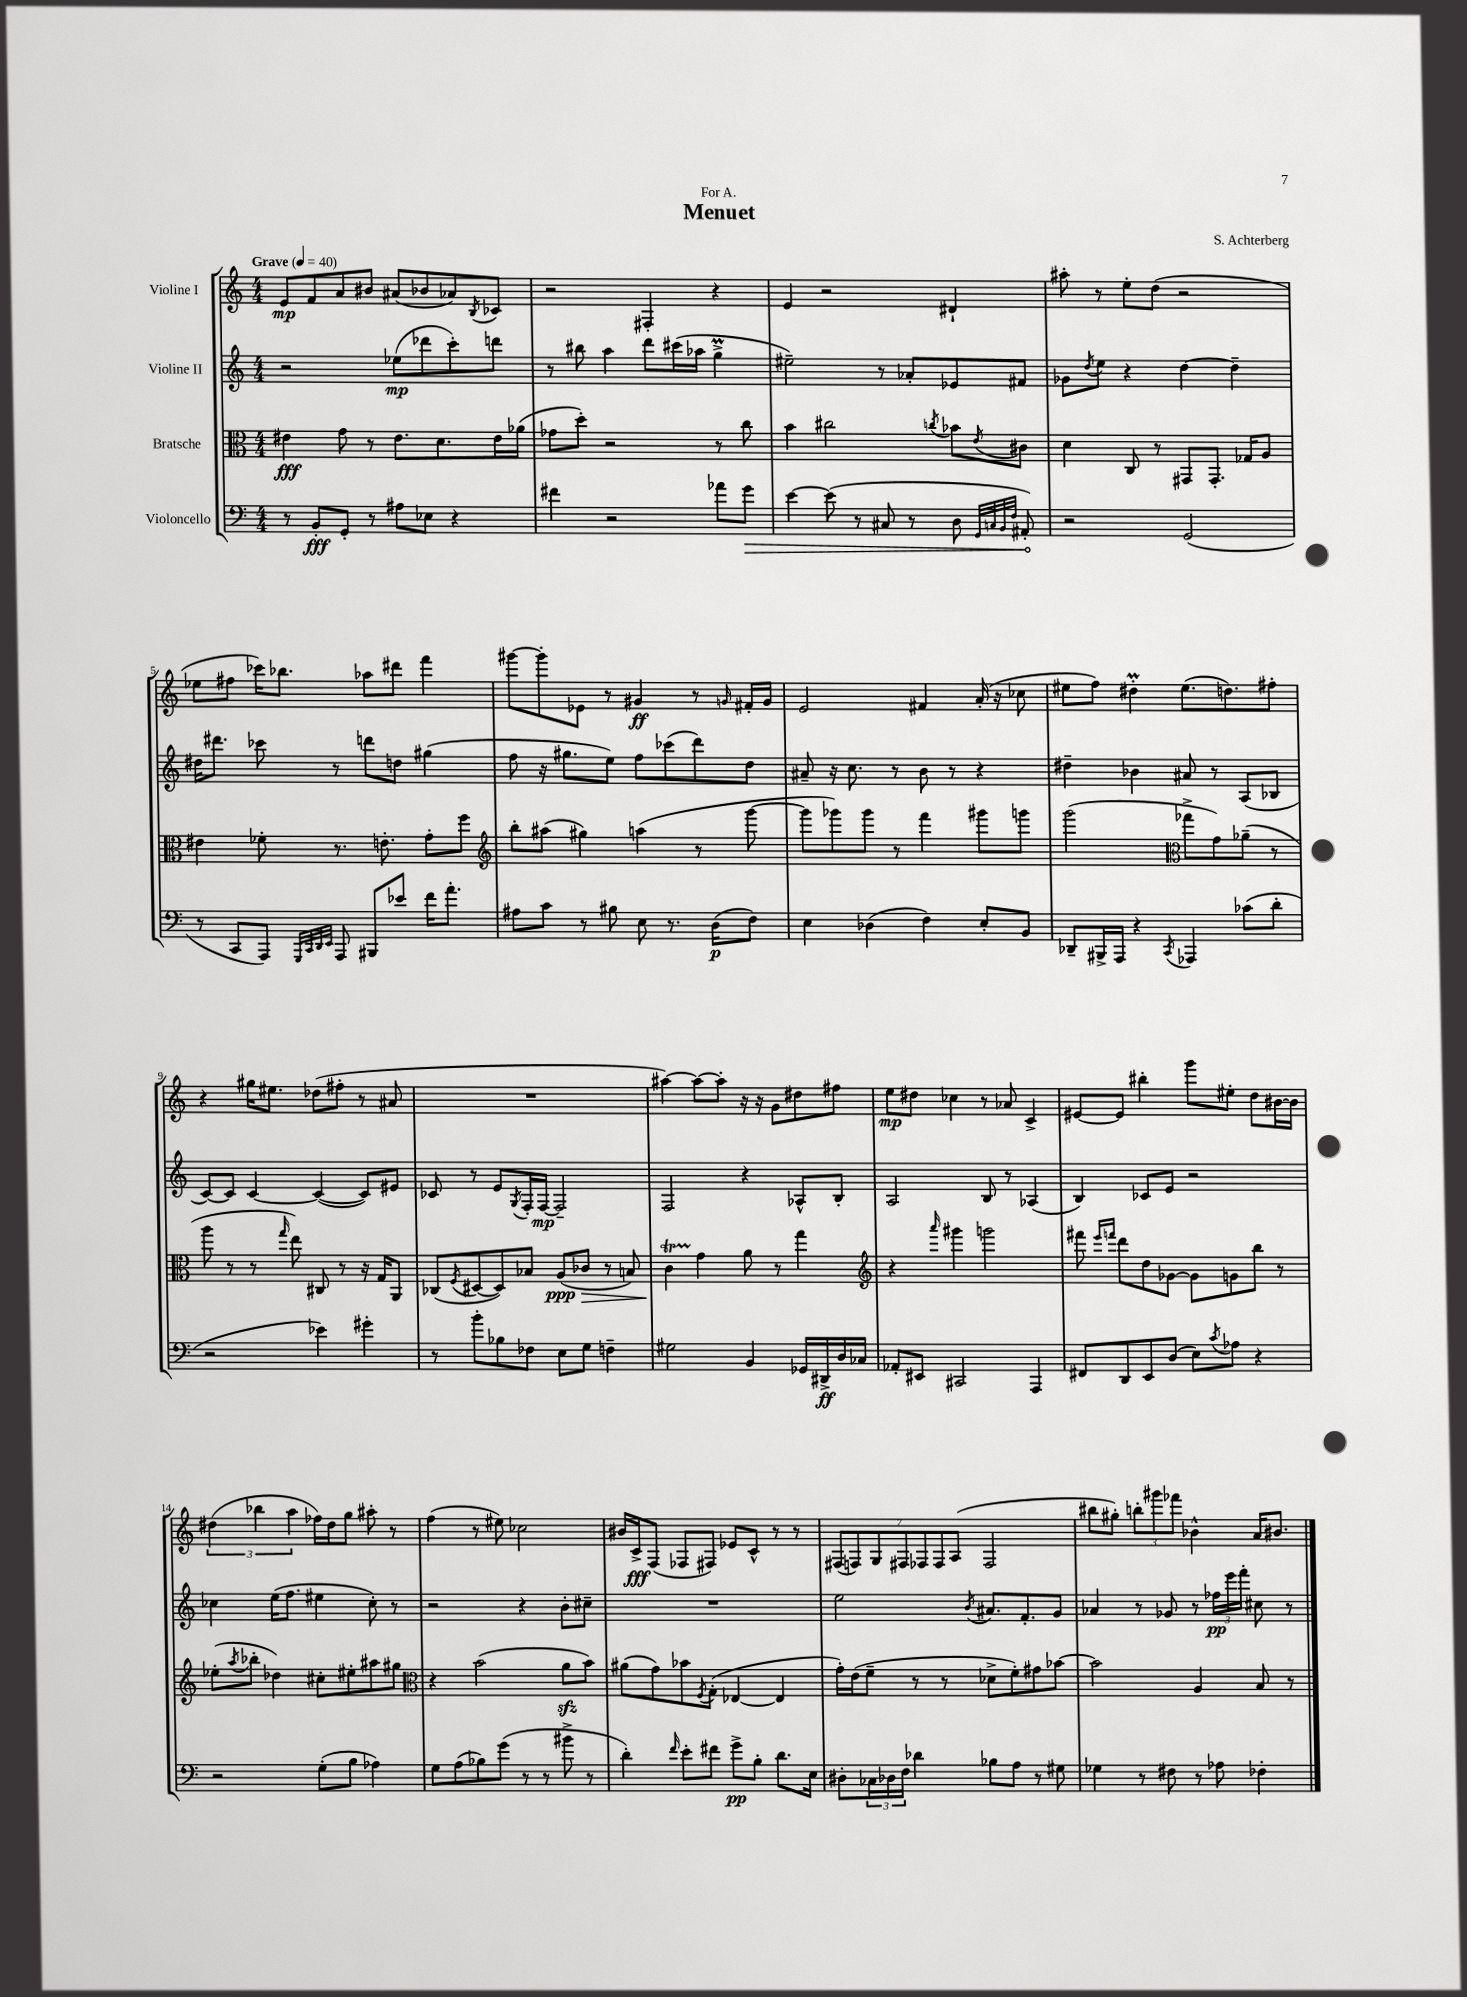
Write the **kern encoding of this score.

**kern	**kern	**kern	**kern
*staff4	*staff3	*staff2	*staff1
*clefF4	*clefC3	*clefG2	*clefG2
*k[]	*k[]	*k[]	*k[]
*M4/4	*M4/4	*M4/4	*M4/4
*MM40	*MM40	*MM40	*MM40
8r	4e#	2r	8e
8BB'	.	.	8f
8GG'	8g	.	8a
8r	8r	.	8b#
8A#	8.e#	(8ee-	(8a#
8E-	.	8ddd-	8b-
.	8.d	.	.
4r	.	8ccc')	8a-)
.	.	.	8qB
.	16e#	8ddd	8c-
.	(16a-	.	.
=	=	=	=
4f#	8g-	8r	2r
.	8dd')	8bb#	.
2r	2r	4aa	.
.	.	8ddd	4F#'
.	.	(16ccc#	.
.	.	16aa-	.
8a-	8r	4gg^	4r
8g	8cc	.	.
=	=	=	=
[4e	4b	2ee#~)	4e
(8e]	2cc#	.	2r
8r	.	.	.
8C#	.	8r	.
8r	.	8a-'	.
.	8qcc	.	.
8D	8b-	8e-	4d#`
32qqGG	.	.	.
32qqC	.	.	.
32qqBB	.	.	.
32qqF	8qe	.	.
8AA#')	8c#	8f#	.
=	=	=	=
2r	4d	8g-	8aa#'
.	.	8qdd	.
.	.	8ee	8r
.	8C	4r	8ee'
.	8r	.	(8dd
(2GG	8GG#	[4dd	2r
.	8.GG#'	.	.
.	.	4dd~]	.
.	16G-	.	.
.	8A	.	.
=	=	=	=
8r	4e#	16dd#	8ee-
.	.	8.ddd#	.
8CC	.	.	8ff#
8AAA)	8f-'	8ccc-	16ccc-)
.	.	.	8.bb-
32qqGGG	.	.	.
32qqCC	.	.	.
32qqDD	.	.	.
32qqEE	.	.	.
8AAA	8.r	8r	.
8BBB#	.	8ddd	8aa-
.	8.e'	.	.
8e-	.	8dd	8ddd#
16f	8g'	(4gg#	4fff
8.a'	.	.	.
.	8ff	.	.
=	=	=	=
*	*clefG2	*	*
8A#	8bb'	8ff	[8ggg#
8c	(8aa#	16r	8ggg#']
.	.	8.gg#	.
8r	4gg#)	.	8e-
8B#	.	8ee)	8r
8E	(4aa	8ff	4g#
8.r	.	(8ccc-	.
.	8r	8ddd)	8r
(16D	.	.	.
.	.	.	16qqg
8F)	[8ggg	8dd	16f#'
.	.	.	16g
=	=	=	=
4E	8ggg]	8a#~	2e
.	8ggg-)	16r	.
.	.	8.cc	.
(4D-	8ggg-	.	.
.	8r	8r	.
4F)	4fff	8b	4f#
.	.	8r	.
8E'	8ggg#	4r	(16a'
.	.	.	16r
8BB	8ggg	.	8cc-
=	=	=	=
8DD-~	(2ggg	4dd#~	8ee#
16BBB#^	.	.	8ff)
16AAA	.	.	.
4r	.	4b-	4dd#'
*	*clefC3	*	*
8qCC	.	.	.
4AAA-	8gg-^	8a#	(8.ee#
.	8g)	8r	.
.	.	.	8.dd)
(8c-	(8a-~	(8A	.
8d'	8r	8B-	8ff#'
=	=	=	=
2r	8aa	[8c)	4r
.	8r	8c]	.
.	8r	[4c	16gg#
.	.	.	8.ee#
.	16qqgg	.	.
.	8ee)	.	.
4e-)	8C#	(4c_	(8dd-
.	8r	.	8ff#'
4g#'	16r	8c])	8r
.	16G	.	.
.	8AA	8e#	8a#
=	=	=	=
8r	(8C-	8c-	1r
.	8qF	.	.
8b'	[8D#	8r	.
8B-	8D#])	8e	.
.	.	8qG	.
8F-	8B-	16F'	.
.	.	[16F	.
8E	(8A	2F~]	.
8G	8c-	.	.
4F~	8r	.	.
.	8B)	.	.
=	=	=	=
2G#	4c	2F	[4aa#)
.	4g	.	8aa#_
.	.	.	8aa#']
4BB	8a	4r	16r
.	.	.	16r
.	8r	.	8g
16GG-	4gg	8A-^^	8dd#
16DD#^	.	.	.
16D	.	8B'	8ff#
16C-	.	.	.
=	=	=	=
*	*clefG2	*	*
8AA-'	4r	2A	8ee
8EE#	.	.	8dd#
.	16qqaaa	.	.
2CC#	4ggg#	.	4cc-
.	2ggg	8B	8r
.	.	8r	8a-
4AAA	.	(4A-	4c^
=	=	=	=
8FF#	8fff#	4B)	[8e#
.	16qqeee	.	.
.	16qqfff	.	.
8DD	8ddd	.	8e#]
8EE	8dd	8c-	4bb#'
(8D	[8g-	8e	.
8E)	8g-]	2r	8ggg
8qc	.	.	.
8A-	8g	.	8ee#'
4r	8bb	.	8dd
.	8r	.	[16b#
.	.	.	16b#]
=	=	=	=
2r	(8ee-'	4cc-	(6dd#
.	8qaa	.	.
.	8bb-'	.	.
.	.	.	6bb-
.	4dd-)	(16ee	.
.	.	8.ff	.
.	.	.	6aa
(8G'	8cc#'	4ee#	16ff-)
.	.	.	16dd#
8B	8ee#'	.	8gg
4A-)	8aa#	8cc-')	8aa#'
.	8gg#	8r	8r
=	=	=	=
*	*clefC3	*	*
8G	4r	2r	(4ff
(8A	.	.	.
8B-)	(2b	.	8r
(8g	.	.	8ee#)
8r	.	4r	2cc-
8r	.	.	.
8b#^	8a	8b'	.
8r	8b)	8cc#~	.
=	=	=	=
4d')	(8a#	1r	16b#
.	.	.	16c^
.	8g)	.	(8F
16qqf	.	.	.
8e'	8b-	.	8F-
.	8qF	.	.
8f#	(8G'	.	8F#)
8g^	[4E-	.	8e-
8B'	.	.	8c^^
8.d	4E-]	.	8r
.	.	.	8r
16E	.	.	.
=	=	=	=
8D#'	16g')	2ee	(14F#
.	(16e	.	.
.	.	.	14F)
24C-	8f~	.	.
.	.	.	14G
24D-	.	.	.
24F	.	.	.
.	.	.	14F#
4d-	8r	.	.
.	.	.	14F-
.	.	.	14F-
.	8r	.	.
.	.	.	(14A
.	.	8qb	.
8B-	8d-^	8.a#	2F-
8A	8f')	.	.
.	.	8.f'	.
8r	8g#	.	.
8G#	[8b-	8g	.
=	=	=	=
4G-	2b-]	4a-	8bb#
.	.	.	8gg#')
8r	.	8r	12bb'
.	.	.	12ggg#
8F#	.	8g-	.
.	.	.	12fff-
8r	4A	8r	4b-^^
8A-	.	24ff-	.
.	.	24eee	.
.	.	24fff'	.
4F-'	8B	8cc#	16a
.	.	.	8.b#
.	8r	8r	.
==	==	==	==
*-	*-	*-	*-
